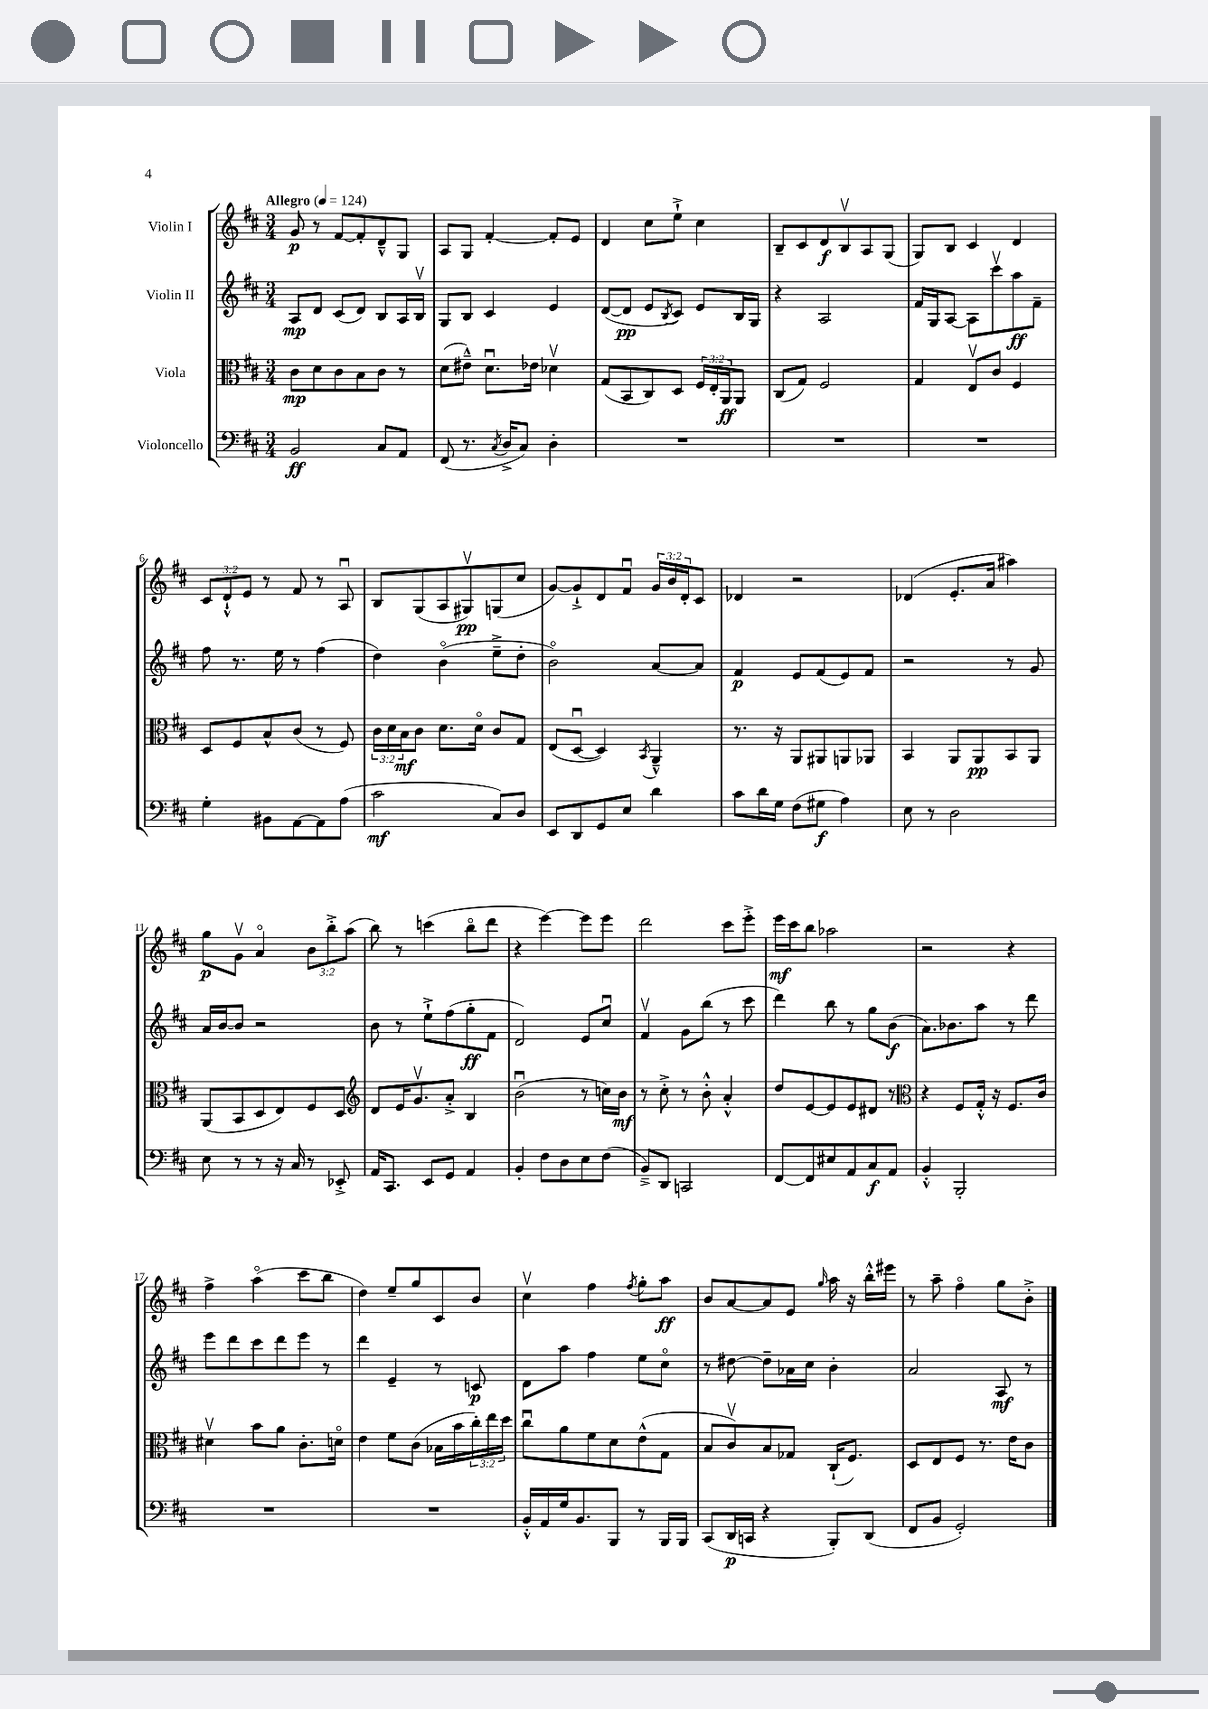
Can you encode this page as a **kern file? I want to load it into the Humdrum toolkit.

**kern	**kern	**kern	**kern
*staff4	*staff3	*staff2	*staff1
*clefF4	*clefC3	*clefG2	*clefG2
*k[f#c#]	*k[f#c#]	*k[f#c#]	*k[f#c#]
*M3/4	*M3/4	*M3/4	*M3/4
*MM124	*MM124	*MM124	*MM124
2BB/	8c#\L	8A/L	8g/
.	8d\	8d/J	8r
.	8c#\	(8c#/L	[8f#/L
.	8B\	8d/J)	8f#'/]
8C#/L	8c#\J	8B/L	8d~^^/
8AA/J	8r	16A/L	8G/J
.	.	16Bv/JJ	.
=	=	=	=
(8FF#/	(8d\L	8G/L	8A/L
8.r	8e#~^^\J)	8B/J	8G/J
.	8.du\L	4c#/	[4f#'/
8qC#/	.	.	.
16D^/LK	.	.	.
8C#/J)	.	.	.
.	16e-\Jk	.	.
4D'\	4d-v\	4e/	8f#'/]L
.	.	.	8e/J
=	=	=	=
2.r	(8G/L	([8d/L	4d/
.	8BB/	8d/]J	.
.	8C#/)	8e/L	8cc#\L
.	.	8qB/	.
.	8D/J	8c#/J)	8ee`^\J
.	24F#/LL	8e/L	4cc#\
.	24E'/	.	.
.	24AA/J	.	.
.	8AA/J	16B/L	.
.	.	16G/JJ	.
=	=	=	=
2.r	(8C#/L	4r	8B~/L
.	8G/J)	.	8c#/
.	2F#/	2A/	8d/
.	.	.	8Bv/
.	.	.	8A/
.	.	.	(8G/J
=	=	=	=
2.r	4G/	16f#/LL	8G/L)
.	.	16G/J	.
.	.	[8A/J	8B/J
.	8Ev/L	8A\]L	4c#/
.	8c#/J	8ccc#v\	.
.	4F#/	8aa\	4d/
.	.	8f#~\J	.
=	=	=	=
4G'\	8D/L	8ff#\	12c#/L
.	.	.	12d`^^/
.	8F#/	8.r	.
.	.	.	12e/J
8BB#\L	8B^^/	.	8r
.	.	16ee\	.
[8AA\	(8c#/J	8r	8f#/
8AA\]	8r	(4ff#\	8r
(8A\J	8F#/)	.	8Au/
=	=	=	=
2c#\	24c#\LL	4dd\)	8B/L
.	24d\	.	.
.	24B\J	.	.
.	8c#\J	.	(8G/
.	8.d\L	(4bo\	8A/
.	.	.	8G#v/)
.	16do\Jk	.	.
8C#/L)	8c#/L	8ee~^\L	(8G/
8D/J	8G/J	8dd'\J	8cc#/J
=	=	=	=
8EE/L	(8E/L	2bo\)	[8g/L)
8DD/	[8Du/J	.	8g`^/]
8GG/	4D/])	.	8d/
8E/J	.	.	8f#u/J
.	8qBB/	.	.
4d\	4AA~^^/	[8a/L	24g/LL
.	.	.	24b/
.	.	.	24d'/J
.	.	8a/]J	8c#/J
=	=	=	=
8c#\L	8.r	4f#/	4d-/
16d\L	.	.	.
16G\JJ	16r	.	.
(8F#\L	8AA/L	8e/L	2r
8G#\J	8AA#/	(8f#/	.
4A\)	8AA/	8e/)	.
.	8AA-/J	8f#/J	.
=	=	=	=
8E\	4BB/	2r	(4d-/
8r	.	.	.
2D\	8AA/L	.	8.e'/L
.	8AA/	.	.
.	.	.	16a/Jk
.	8BB/	8r	4aa#\)
.	8AA/J	8g/	.
=	=	=	=
8E\	(8AA/L	16a/LL	8gg\L
.	.	[16b/J	.
8r	8BB/	8b/]J	8gv\J
8r	8D/	2r	4ao/
16r	8E/)	.	.
16C#/	.	.	.
8r	8F#/	.	12b\L
.	.	.	12bb'^\
8EE-'^/	8D/J	.	.
.	.	.	(12aa\J
=	=	=	=
*	*clefG2	*	*
16AA/LK	8d/L	8b\	8bb\)
8.CC#/J	.	.	.
.	16e/K	8r	8r
.	8.gv/	.	.
8EE/L	.	8ee`^\L	(4ccc\
8GG/J	8a'^/J	(8ff#\	.
4AA/	4B/	8gg'\	8bbo\L
.	.	8f#\J	8ddd\J
=	=	=	=
4BB'/	(2bu\	2d/)	4r
8F#\L	.	.	[4eee\)
8D\	.	.	.
8E\	8r	8e/L	8eee\]L
(8F#\J	16cc\LL)	8cc#u/J	8eee\J
.	16b\JJ	.	.
=	=	=	=
8BB~^/L)	8r	4f#v/	2ddd\
8DD/J	8cc#'^\	.	.
2CC/	8r	8g\L	.
.	8b'^^\	(8bb\J	.
.	4a'^^/	8r	8ccc#\L
.	.	8ccc#\	8eee'^\J
=	=	=	=
[8FF#/L	8dd/L	4ddd\)	16eee\LL
.	.	.	16ccc#\J
8FF#/]	[8e/	.	8bb\J
8E#/	8e/]	8bb\	2aa-\
8AA/	8e/	8r	.
8C#/	8d#/J	8gg\L	.
8AA/J	8r	(8b\J	.
=	=	=	=
*	*clefC3	*	*
4BB'^^/	4r	8.a\L)	2r
.	.	8.b-\	.
2BBB'/	8F#/L	.	.
.	16G'^^/Jk	8aa\J	.
.	16r	.	.
.	8.F#/L	8r	4r
.	.	8ddd\	.
.	16c#/Jk	.	.
=	=	=	=
2.r	4d#v\	8eee\L	4ff#^\
.	.	8ddd\	.
.	8b\L	8ccc#\	(4aao\
.	8a\J	8ddd\	.
.	8.c#'\L	8eee\J	8ccc#\L
.	.	8r	8bb\J
.	16do\Jk	.	.
=	=	=	=
2.r	4e\	4ddd\	4dd\)
.	8f#\L	4e~/	8ee~/L
.	(8c#\J	.	8gg/
.	16B-\LL	8r	8c#/
.	16b\	.	.
.	24cc#'\)	8c/	8b/J
.	24ee\	.	.
.	24dd\JJ	.	.
=	=	=	=
16BB'^^/LL	8cc#u\L	8d\L	4cc#v\
16AA/	.	.	.
16G/J	8a\	8aa\J	.
8.BB/	.	.	.
.	8f#\	4ff#\	4ff#\
8BBB/J	8d\	.	.
.	.	.	8qff#/
8r	(8e^^\	8ee\L	8gg'\L
16BBB/LL	8G\J	8cc#o\J	8aa\J
16BBB/JJ	.	.	.
=	=	=	=
(8CC#/L	8B/L	8r	8b/L
16DD/L	8c#v/)	[8dd#\	[8a/
16CC/JJ	.	.	.
4r	8B/	8dd#~\]L	8a/]
.	8G-/J	16a-\L	8e/J
.	.	16cc#\JJ	.
.	.	.	16qqgg/
8BBB'/L)	(16C#`/LK	4b'\	16aa\
.	8.F#/J)	.	16r
(8DD/J	.	.	16bb'^^\LL
.	.	.	16eee#\JJ
=	=	=	=
8FF#/L	8D/L	2a/	8r
8BB/J	8E/	.	8aa~\
2GG'/)	8F#/J	.	4ff#o\
.	8.r	.	.
.	.	8A/	8gg\L
.	16e\LK	.	.
.	8c#\J	8r	8b'^\J
==	==	==	==
*-	*-	*-	*-
